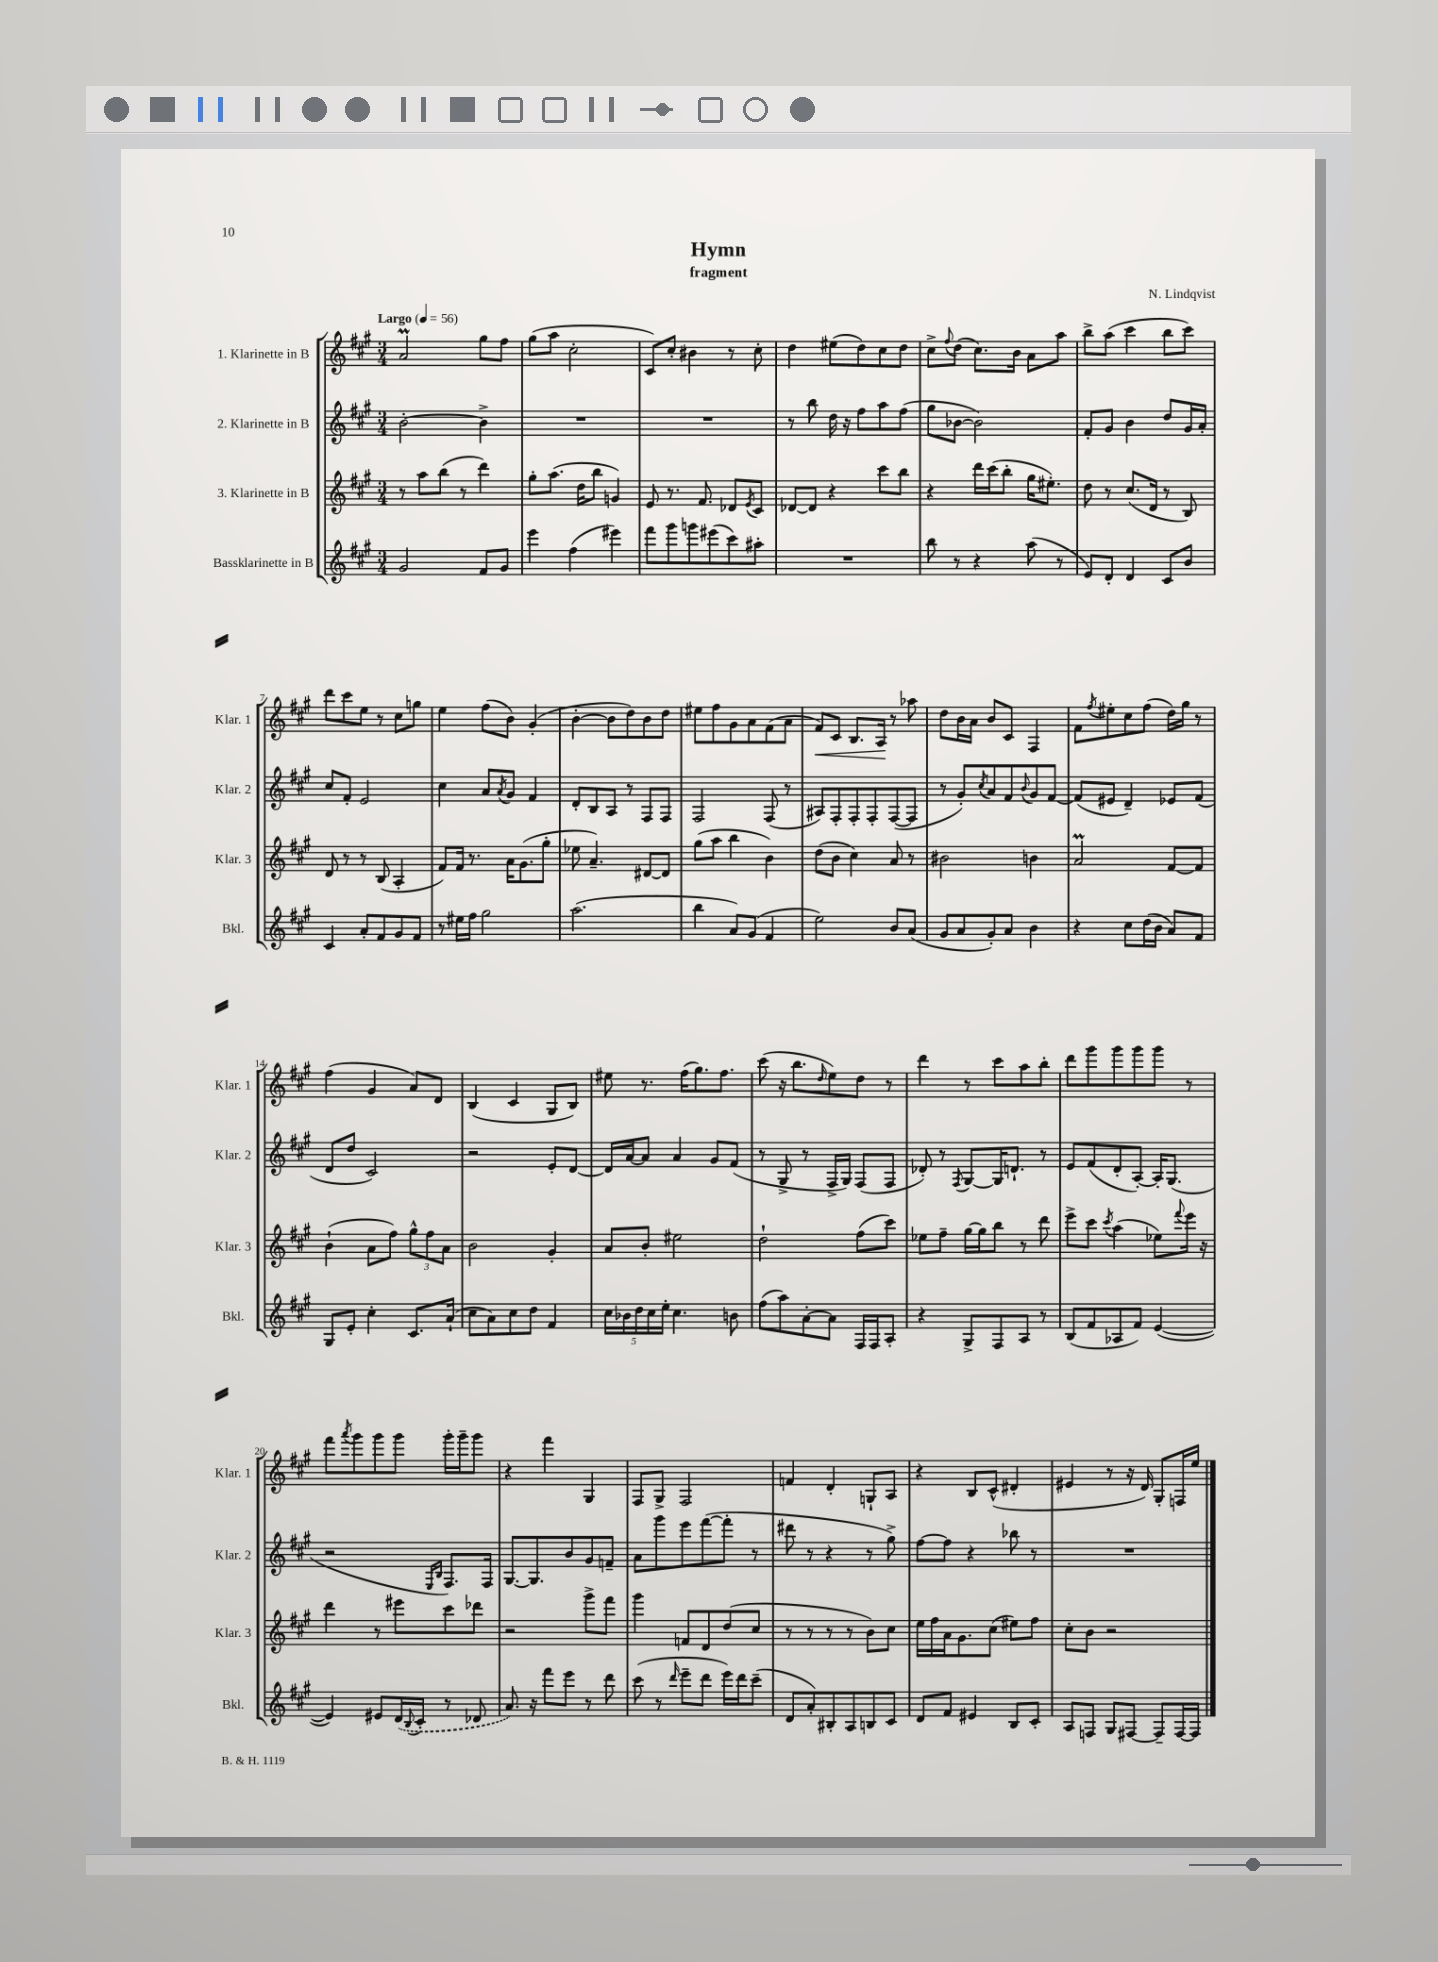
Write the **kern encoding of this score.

**kern	**kern	**kern	**kern	**dynam
*part4	*part3	*part2	*part1	*part1
*staff4	*staff3	*staff2	*staff1	*staff1
*I"Bassklarinette in B	*I"3. Klarinette in B	*I"2. Klarinette in B	*I"1. Klarinette in B	*
*I'Bkl.	*I'Klar. 3	*I'Klar. 2	*I'Klar. 1	*
*clefG2	*clefG2	*clefG2	*clefG2	*
*k[f#c#g#]	*k[f#c#g#]	*k[f#c#g#]	*k[f#c#g#]	*
*M3/4	*M3/4	*M3/4	*M3/4	*
*MM56	*MM56	*MM56	*MM56	*
=1	=1	=1	=1	=1
!	!	!	!LO:TX:a:B:t=Largo	!
2g#/	8r	[2b'\	2aM/	.
.	8aa\L	.	.	.
.	(8bb\J	.	.	.
.	8r	.	.	.
8f#/L	4ddd\)	4b^\]	8gg#\L	.
8g#/J	.	.	8ff#\J	.
=2	=2	=2	=2	=2
4eee\	8gg#'\L	2.r	(8gg#\L	.
.	(8.aa\J	.	8aa\J	.
(4ff#\	.	.	2cc#'\	.
.	16dd\KL	.	.	.
.	8bb\J	.	.	.
4eee#X\)	4gn/)	.	.	.
=3	=3	=3	=3	=3
8fff#\L	8e/	2.r	8c#/L)	.
8ggg#\	8.r	.	8cc#'/J	.
8gggn\	.	.	4b#X\	.
.	8.f#/	.	.	.
(8eee#X\	.	.	.	.
8ccc#\)	8d-X/L	.	8r	.
.	8qe/	.	.	.
8aa#X'\J	8c#/J	.	8cc#'\	.
=4	=4	=4	=4	=4
2.r	[8d-X/L	8r	4dd\	.
.	8d-/J]	8bb\	.	.
.	4r	16dd\	(8ee#X\L	.
.	.	16r	.	.
.	.	8ff#\L	8dd\)	.
.	8ccc#\L	8aa\	8cc#\	.
.	8bb\J	(8ff#\J	8dd\J	.
=5	=5	=5	=5	=5
8bb\	4r	8gg#\L	8cc#^\L	.
.	.	.	8qqff#/	.
8r	.	[8b-X\J	(8dd\J	.
4r	16ddd\LL	2b-\])	8.cc#\L)	.
.	(16ccc#\J	.	.	.
.	8bb'\J	.	.	.
.	.	.	16b\Jk	.
(8aa\	16gg#\KL	.	8a\L	.
.	8.ee#X'\J)	.	.	.
8r	.	.	8aa\J	.
=6	=6	=6	=6	=6
8e/L)	8dd\	8f#'/L	8bb^\L	.
8d'/J	8r	8g#/J	(8aa\J	.
4d/	(8.cc#/L	4b\	4ccc#\	.
.	16d/Jk	.	.	.
8c#/L	8r	8dd/L	8bb\L	.
8b/J	8B/)	16g#/L	8ccc#\J)	.
.	.	16a'/JJ	.	.
!!LO:LB:g=z
=7	=7	=7	=7	=7
4c#/	8d/	8cc#/L	8ddd\L	.
.	8r	8f#'/J	8ccc#\	.
8a'/L	8r	2e/	8ee\J	.
8f#/	(8B/	.	8r	.
8g#/	4A'/	.	8cc#\L	.
8f#/J	.	.	8ggn\J	.
=8	=8	=8	=8	=8
8r	8f#/L)	4cc#\	4ee\	.
16ee#X\LL	16f#/Jk	.	.	.
16ff#\JJ	8.r	.	.	.
2gg#\	.	8a/L	(8ff#\L	.
.	.	8qa/	.	.
.	16a\KL	8g#/J	8b\J)	.
.	(8.g#\	.	.	.
.	.	4f#/	(4g#'/	.
.	8gg#'\J	.	.	.
=9	=9	=9	=9	=9
(2.aa\	8ee-X\	8d'/L	[4b'\	.
.	4.a~/)	8B/	.	.
.	.	8A/J	8b\L]	.
.	.	8r	8dd\)	.
.	[8d#X/L	8F#/L	8b\	.
.	8d#/J]	8F#/J	8dd\J	.
=10	=10	=10	=10	=10
4bb\	(8gg#\L	2F#/	8ee#X\L	.
.	8aa\J	.	8ff#\	.
8a/L)	4bb\	.	8g#\	.
(8g#/J	.	.	8a\	.
4f#/	4b\)	(8F#/	(8f#\	.
.	.	8r	8a\J	.
=11	=11	=11	=11	=11
!	!	!	!	!LO:HP:b
2ee\)	(8dd\L	8A#X/L)	8f#/L)	<
.	8b\J	8F#'/	8c#/J	.
.	4cc#\)	8F#'/	8.B/L	.
.	.	8F#'/	.	.
.	.	.	16A/Jk	.
8b/L	8a/	([8F#/	8r	[
(8a/J	8r	8F#/J]	8aa-X\	.
=12	=12	=12	=12	=12
8g#/L	2b#X\	8r	8dd\L	.
8a/	.	8g#'/L)	16b\L	.
.	.	.	16a\JJ	.
.	.	8qcc#/	.	.
8g#'/)	.	8a/	8b/L	.
8a/J	.	8f#/	8c#/J	.
.	.	8qqb/	.	.
4b\	4bn\	8g#/	4F#/	.
.	.	[8f#/J	.	.
=13	=13	=13	=13	=13
4r	2aM/	(8f#/L]	8f#\L	.
.	.	.	8qff#/	.
.	.	8e#X/J	8ee#X'\	.
8cc#\L	.	4d~/)	8cc#\	.
(16dd\L	.	.	(8ff#\J	.
16b\JJ	.	.	.	.
8a/L)	[8f#/L	8e-X/L	16dd\LL)	.
.	.	.	16gg#\JJ	.
8f#/J	8f#/J]	(8f#/J	8r	.
!!LO:LB:g=z
=14	=14	=14	=14	=14
8G#/L	(4b`\	8d/L	(4ff#\	.
8e'/J	.	8dd/J	.	.
4cc#'\	8a\L	2c#/)	4g#/	.
.	8ff#\J)	.	.	.
8.c#/L	12gg#^^\L	.	8a/L)	.
.	12ff#\	.	.	.
.	.	.	8d/J	.
.	12a\J	.	.	.
(16a`/Jk	.	.	.	.
=15	=15	=15	=15	=15
8cc#\L	2b\	2r	(4B/	.
8a\)	.	.	.	.
8cc#\	.	.	4c#/	.
8dd\J	.	.	.	.
4f#/	4g#'/	8e'/L	8G#/L	.
.	.	[8d/J	8B/J)	.
=16	=16	=16	=16	=16
20cc#\LL	8a/L	16d/LL]	8ee#X\	.
20b-X\	.	.	.	.
.	.	[16a/J	.	.
20dd\	.	.	.	.
.	8b'/J	8a/J]	8.r	.
20cc#\	.	.	.	.
20ee'\JJ	.	.	.	.
4.cc#\	2ee#X\	4a/	.	.
.	.	.	(16ff#\KL	.
.	.	.	8.gg#\)	.
.	.	8g#/L	.	.
.	.	.	8.ff#\J	.
8bn\	.	(8f#/J	.	.
=17	=17	=17	=17	=17
(8ff#\L	2dd`\	8r	(8ccc#\	.
8aa\)	.	8G#^/	16r	.
.	.	.	8.bb\L	.
[8a'\	.	8r	.	.
.	.	.	16qqdd/	.
8a\J]	.	16F#^/LL	8ee\)	.
.	.	16G#/JJ)	.	.
16F#/LL	(8ff#\L	(8F#/L	8dd\J	.
16F#/J	.	.	.	.
8A'/J	8ccc#\J)	8F#/J	8r	.
=18	=18	=18	=18	=18
4r	8ee-X\L	8d-X'/)	4ddd\	.
.	8ff#~\J	8r	.	.
.	.	8qF#/	.	.
8G#^/L	[16gg#\LL	[8G#/L	8r	.
.	16gg#\J]	.	.	.
8F#/	8bb\J	16G#/K]	8ccc#\L	.
.	.	8.dn`/J	.	.
8A/J	8r	.	8aa\	.
8r	8ddd\	8r	8bb'\J	.
=19	=19	=19	=19	=19
(8B/L	8eee^\L	8e/L	8ddd\L	.
8f#/	8ccc#\J	(8f#/	8ggg#\	.
.	8qccc#/	.	.	.
8A-X/	(4aa\	8d'/	8ggg#\	.
8f#/J)	.	[8A'/J)	8ggg#\	.
([4e/	8ee-X\L)	16A'/KL]	8ggg#\J	.
.	.	(8.G#/J	.	.
.	8qqfff#/	.	.	.
.	16eee\Jk	.	8r	.
.	16r	.	.	.
!!LO:LB:g=z
=20	=20	=20	=20	=20
4e/])	4ddd\	2r	8fff#\L	.
.	.	.	8qaaa/	.
.	.	.	8ggg#\	.
8e#X/L	8r	.	8ggg#\	.
(16d/L	8eee#X\L	.	8ggg#\J	.
8qqB/	.	.	.	.
16c#'/JJ	.	.	.	.
.	.	16qqE/LL	.	.
.	.	16qqB/JJ	.	.
8r	8ccc#\	8.F#/L)	16ggg#'\LL	.
.	.	.	16ggg#~\J	.
8d-X/	8ddd-X\J	.	8ggg#\J	.
.	.	16F#/Jk	.	.
=21	=21	=21	=21	=21
8.a/)	2r	[8.G#/L	4r	.
16r	.	8.G#/]	.	.
8fff#\L	.	.	4fff#\	.
8eee\J	.	8b/	.	.
8r	8ggg#^\L	8g#/	4G#/	.
8ddd\	8fff#\J	8fn~/J	.	.
=22	=22	=22	=22	=22
(8ccc#\	4ggg#\	8a\L	8F#/L	.
8r	.	8ggg#\	8G#^/J	.
16qqddd/	.	.	.	.
8eee~\L	8fn/L	8eee\	2F#/	.
8ddd\J	8d/	([8fff#\	.	.
16eee\LL)	(8dd/	8fff#'\J]	.	.
16ddd\J	.	.	.	.
(8ccc#~\J	8cc#/J	8r	.	.
=23	=23	=23	=23	=23
8d/L	8r	8ddd#X\	4fn/	.
8a'/)	8r	8r	.	.
8B#X'/	8r	4r	4d'/	.
8A/	8r	.	.	.
8Bn/	8b\L)	8r	8Gn`/L	.
8c#/J	8cc#\J	8gg#^\)	8A/J	.
=24	=24	=24	=24	=24
8d/L	16ee\LL	[8ff#\L	4r	.
.	16ff#\	.	.	.
8f#/J	16a\J	8ff#\J]	.	.
.	8.g#\	.	.	.
4e#X/	.	4r	8B/L	.
.	(8cc#\J	.	(8c#^^/J	.
8B/L	8ee#X\L)	8bb-X\	4d#X'/	.
8c#'/J	8ff#\J	8r	.	.
=25	=25	=25	=25	=25
8A/L	8cc#'\L	2.r	4e#X/	.
8Fn/J	8b\J	.	.	.
8G#/L	2r	.	8r	.
[8F#X/J	.	.	16r	.
.	.	.	16d/)	.
8F#~/L]	.	.	8G#'/L	.
[16F#/L	.	.	16Fn/L	.
16F#/JJ]	.	.	16ee/JJ	.
==	==	==	==	==
*-	*-	*-	*-	*-
